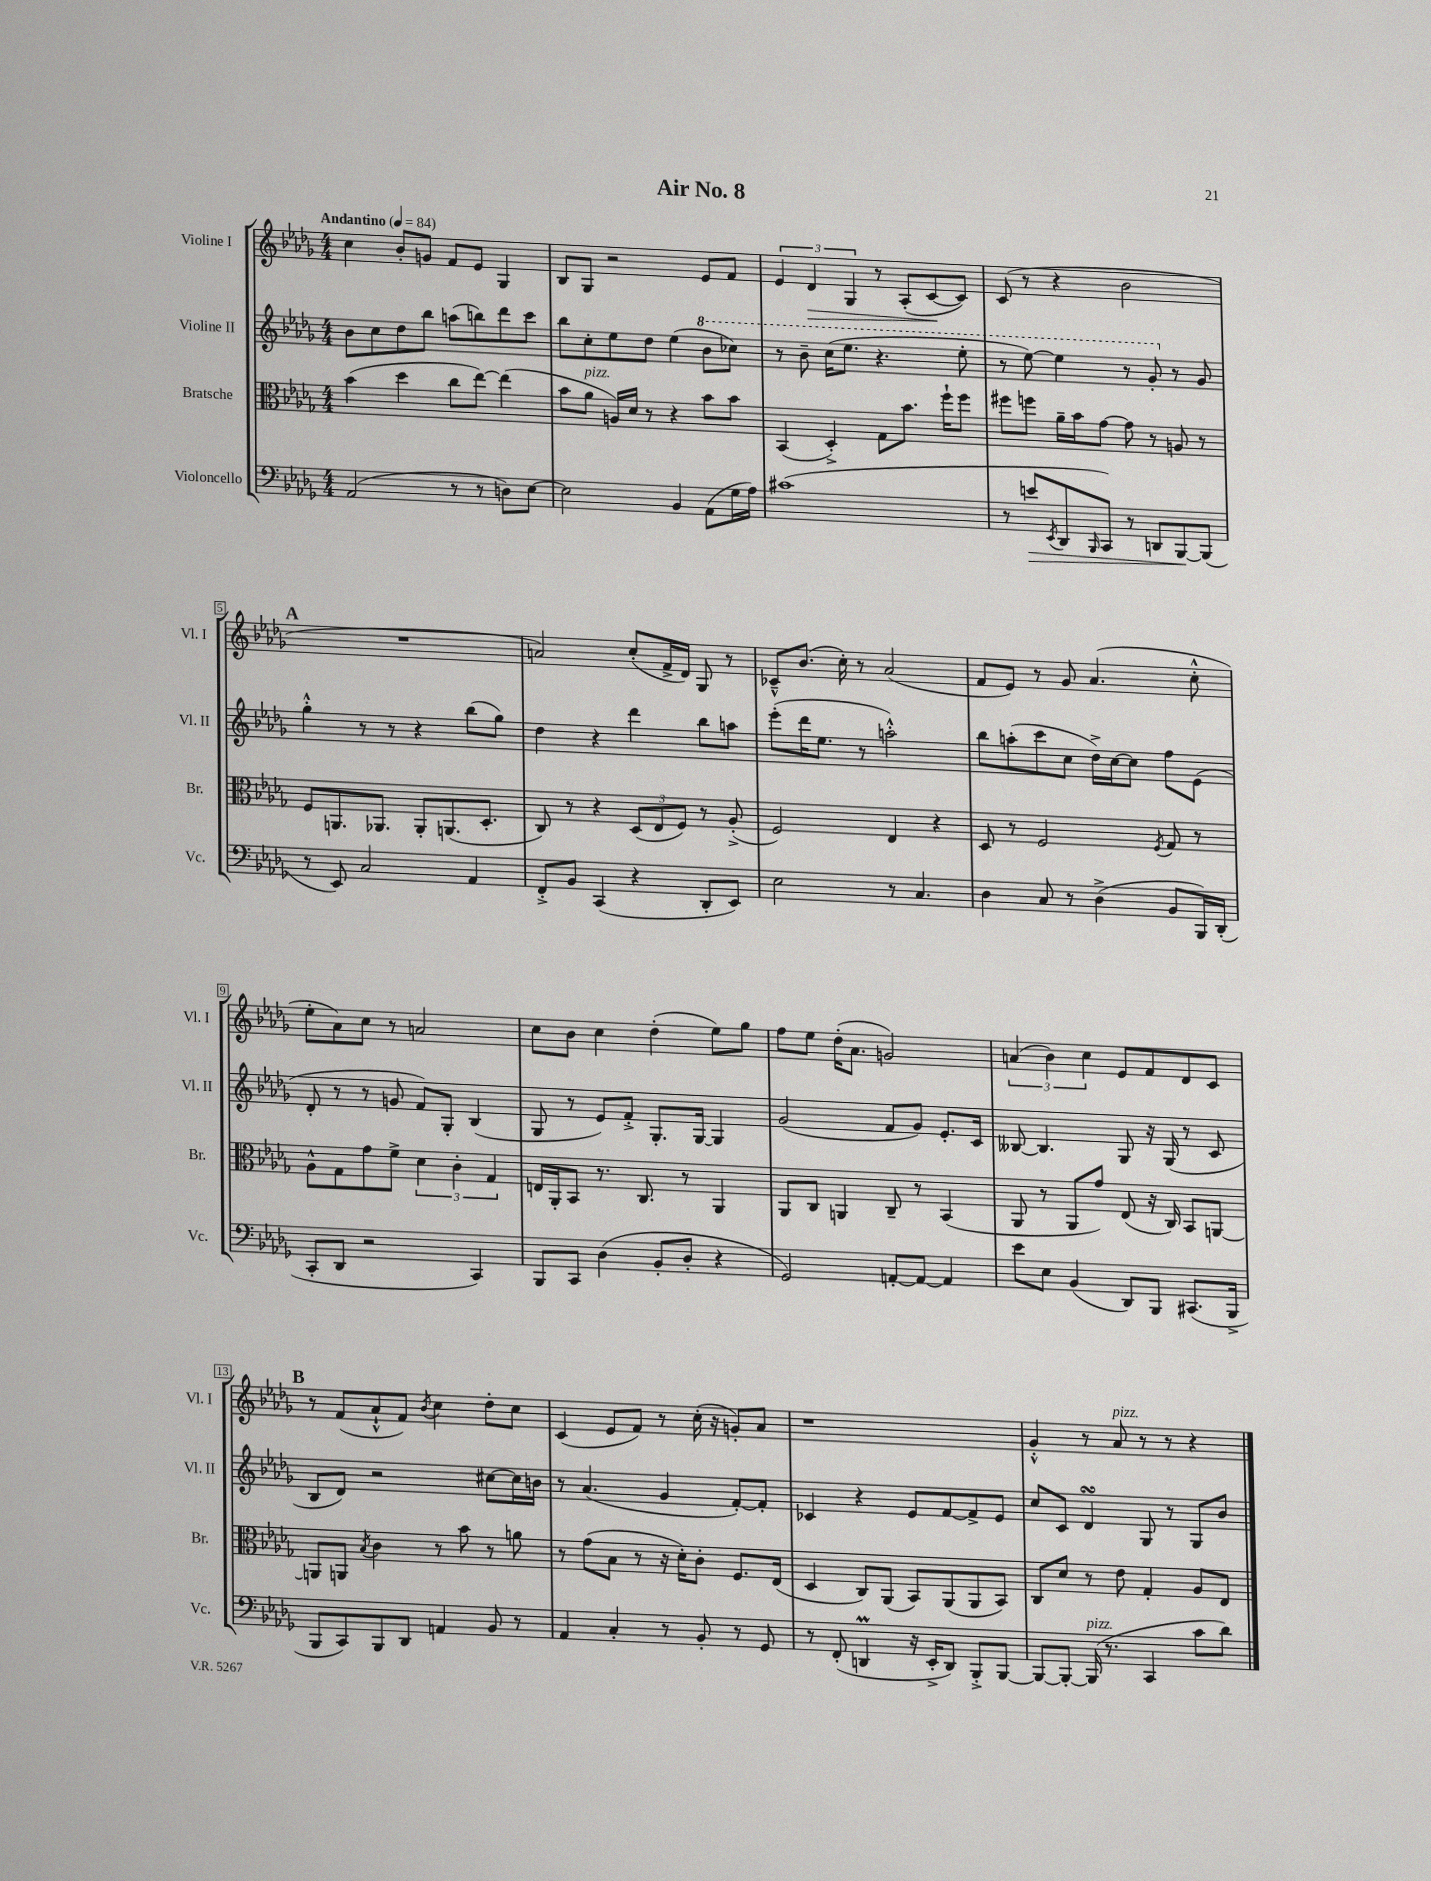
\header { title = "Air No. 8" }
<<
\new StaffGroup <<
\new Staff = "s0" \with { instrumentName = "Violine I" shortInstrumentName = "Vl. I" } {
    \clef treble \key des \major \numericTimeSignature \time 4/4 \tempo "Andantino" 4 = 84
    c''4 bes'8-. g'8 f'8 ees'8 ges4 |
    bes8 ges8 r2 ees'8 f'8 |
    \tuplet 3/2 { ees'4 des'4\> ges4 } r8 aes8-.( c'8~\! c'8) |
    c'8( r8 r4 bes'2 |
    \mark \markup { \bold "A" } R1 |
    a'2) c''8-.( f'16-> des'16) ges8 r8 |
    ces'8---^ bes'8.( c''16-.) r8 aes'2( |
    f'8 ees'8) r8 ges'8 aes'4.( c''8-.-^ |
    ees''8-. aes'8) c''8 r8 a'2 |
    c''8 bes'8 c''4 des''4-.( ees''8) ges''8 |
    f''8 ees''8 des''16-.( aes'8. g'2) |
    \tuplet 3/2 { a'4( bes'4) c''4 } ees'8 f'8 des'8 c'8 |
    \mark \markup { \bold "B" } r8 f'8( aes'8-!-^ f'8) \acciaccatura { bes'8 } c''4 des''8-. c''8 |
    c'4( ees'8 f'8) r8 c''16-.( r16 g'8-.) aes'8 |
    r1 |
    ges'4-.-^ r8 aes'8^\markup { \italic "pizz." } r8 r8 r4 \bar "|." |
}
\new Staff = "s1" \with { instrumentName = "Violine II" shortInstrumentName = "Vl. II" } {
    \clef treble \key des \major \numericTimeSignature \time 4/4
    bes'8 c''8 des''8 bes''8 a''8( b''8) des'''8 c'''8 |
    bes''8 c''8-. ees''8 des''8 ees''4( \ottava #1 bes''8 ces'''8) |
    r8 bes''8-- c'''16( ees'''8. r4. ees'''8-. |
    r8 ees'''8~) ees'''4 r8 ges''8-. \ottava #0 r8 ges'8 |
    \mark \markup { \bold "A" } ges''4-.-^ r8 r8 r4 bes''8( ges''8) |
    des''4 r4 des'''4 bes''8 a''8 |
    ees'''8-.( des'''16 ees''8. r8 a''2-.-^) |
    bes''8 a''8-.( c'''8 c''8 des''16->) c''16~ c''8 f''8 ees'8( |
    des'8-. r8 r8 g'8 f'8) ges8-. bes4( |
    ges8 r8 ees'8) f'8-.-> ges8.-. ges16~ ges4 |
    ges'2( f'8 ges'8) ees'8.-. c'16 |
    beses8~ beses4. ges8 r16 ges16( r8 c'8 |
    \mark \markup { \bold "B" } bes8 des'8) r2 cis''8~ cis''16 b'16 |
    r8 aes'4.( ges'4 f'8~-.) f'8-. |
    ces'4 r4 ees'8 f'8~ f'8-> ees'8 |
    c''8 c'8 des'4\turn ges8 r8 ges8 bes'8 \bar "|." |
}
\new Staff = "s2" \with { instrumentName = "Bratsche" shortInstrumentName = "Br." } {
    \clef alto \key des \major \numericTimeSignature \time 4/4
    bes'4( des''4 c''8 ees''8~) ees''4( |
    bes'8 aes'8^\markup { \italic "pizz." } a16) des'16 r8 r4 bes'8 bes'8 |
    bes,4( des4-.->) ges8 bes'8. f''16-! f''8 |
    fis''8 f''8 aes'16-- bes'16 ges'8~ ges'8 r8 a8 r8 |
    \mark \markup { \bold "A" } f8 a,8. aes,8. aes,8-. a,8.( des8.-. |
    c8) r8 r4 \tuplet 3/2 { des8( ees8 f8) } r8 aes8-.->( |
    f2) ees4 r4 |
    des8 r8 f2 \acciaccatura { f8 } ges8 r8 |
    aes8-^ ges8 ges'8 f'8-> \tuplet 3/2 { des'4 c'4-. ges4 } |
    e16 aes,16-. bes,8 r8. c8. r8 aes,4 |
    aes,8 c8 a,4 c8-- r8 bes,4( |
    aes,8 r8 aes,8 ges'8) ees8( r16 c16) bes,8 a,8~ |
    \mark \markup { \bold "B" } a,8 a,8 \acciaccatura { bes8 } c'4 r8 bes'8 r8 a'8 |
    r8 ges'8( bes8 r8 r16 des'16-.) c'8-. f8. ees16( |
    des4 c8) aes,8( bes,8) aes,8( aes,8 bes,8) |
    c8 des'8 r8 ees'8 ges4-. aes8 ees8 \bar "|." |
}
\new Staff = "s3" \with { instrumentName = "Violoncello" shortInstrumentName = "Vc." } {
    \clef bass \key des \major \numericTimeSignature \time 4/4
    aes,2( r8 r8 d8) ees8~ |
    ees2 bes,4 aes,8( ges16 aes16) |
    cis'1( |
    r8 e'8\> \acciaccatura { ees,8 } des,8 \grace { bes,,16 } c,8) r8 d,8 bes,,8~\! bes,,8( |
    \mark \markup { \bold "A" } r8 ees,8) c2 aes,4 |
    f,8-.-> bes,8 c,4( r4 des,8-. ees,8) |
    ees2 r8 c4. |
    des4 c8 r8 des4->( bes,8 bes,,16) des,16-.( |
    c,8-. des,8 r2 c,4) |
    bes,,8 c,8 des4( bes,8-. des8-. r4 |
    ges,2) a,8~-. a,8~ a,4 |
    ees'8 ees8 bes,4( des,8) bes,,8 cis,8.( bes,,16-> |
    \mark \markup { \bold "B" } bes,,8 c,8) bes,,8 des,8 a,4 bes,8 r8 |
    aes,4 c4-. r8 bes,8-. r8 ges,8 |
    r8 f,8-.( d,4\prall r16 ees,16-.-> d,8) bes,,8-.-> bes,,8~ |
    bes,,8~ bes,,8~-. bes,,16^\markup { \italic "pizz." }( r8. c,4 c'8 des'8) \bar "|." |
}
>>
>>
\layout { \context { \Score \override BarNumber.stencil = #(make-stencil-boxer 0.1 0.3 ly:text-interface::print) } }
